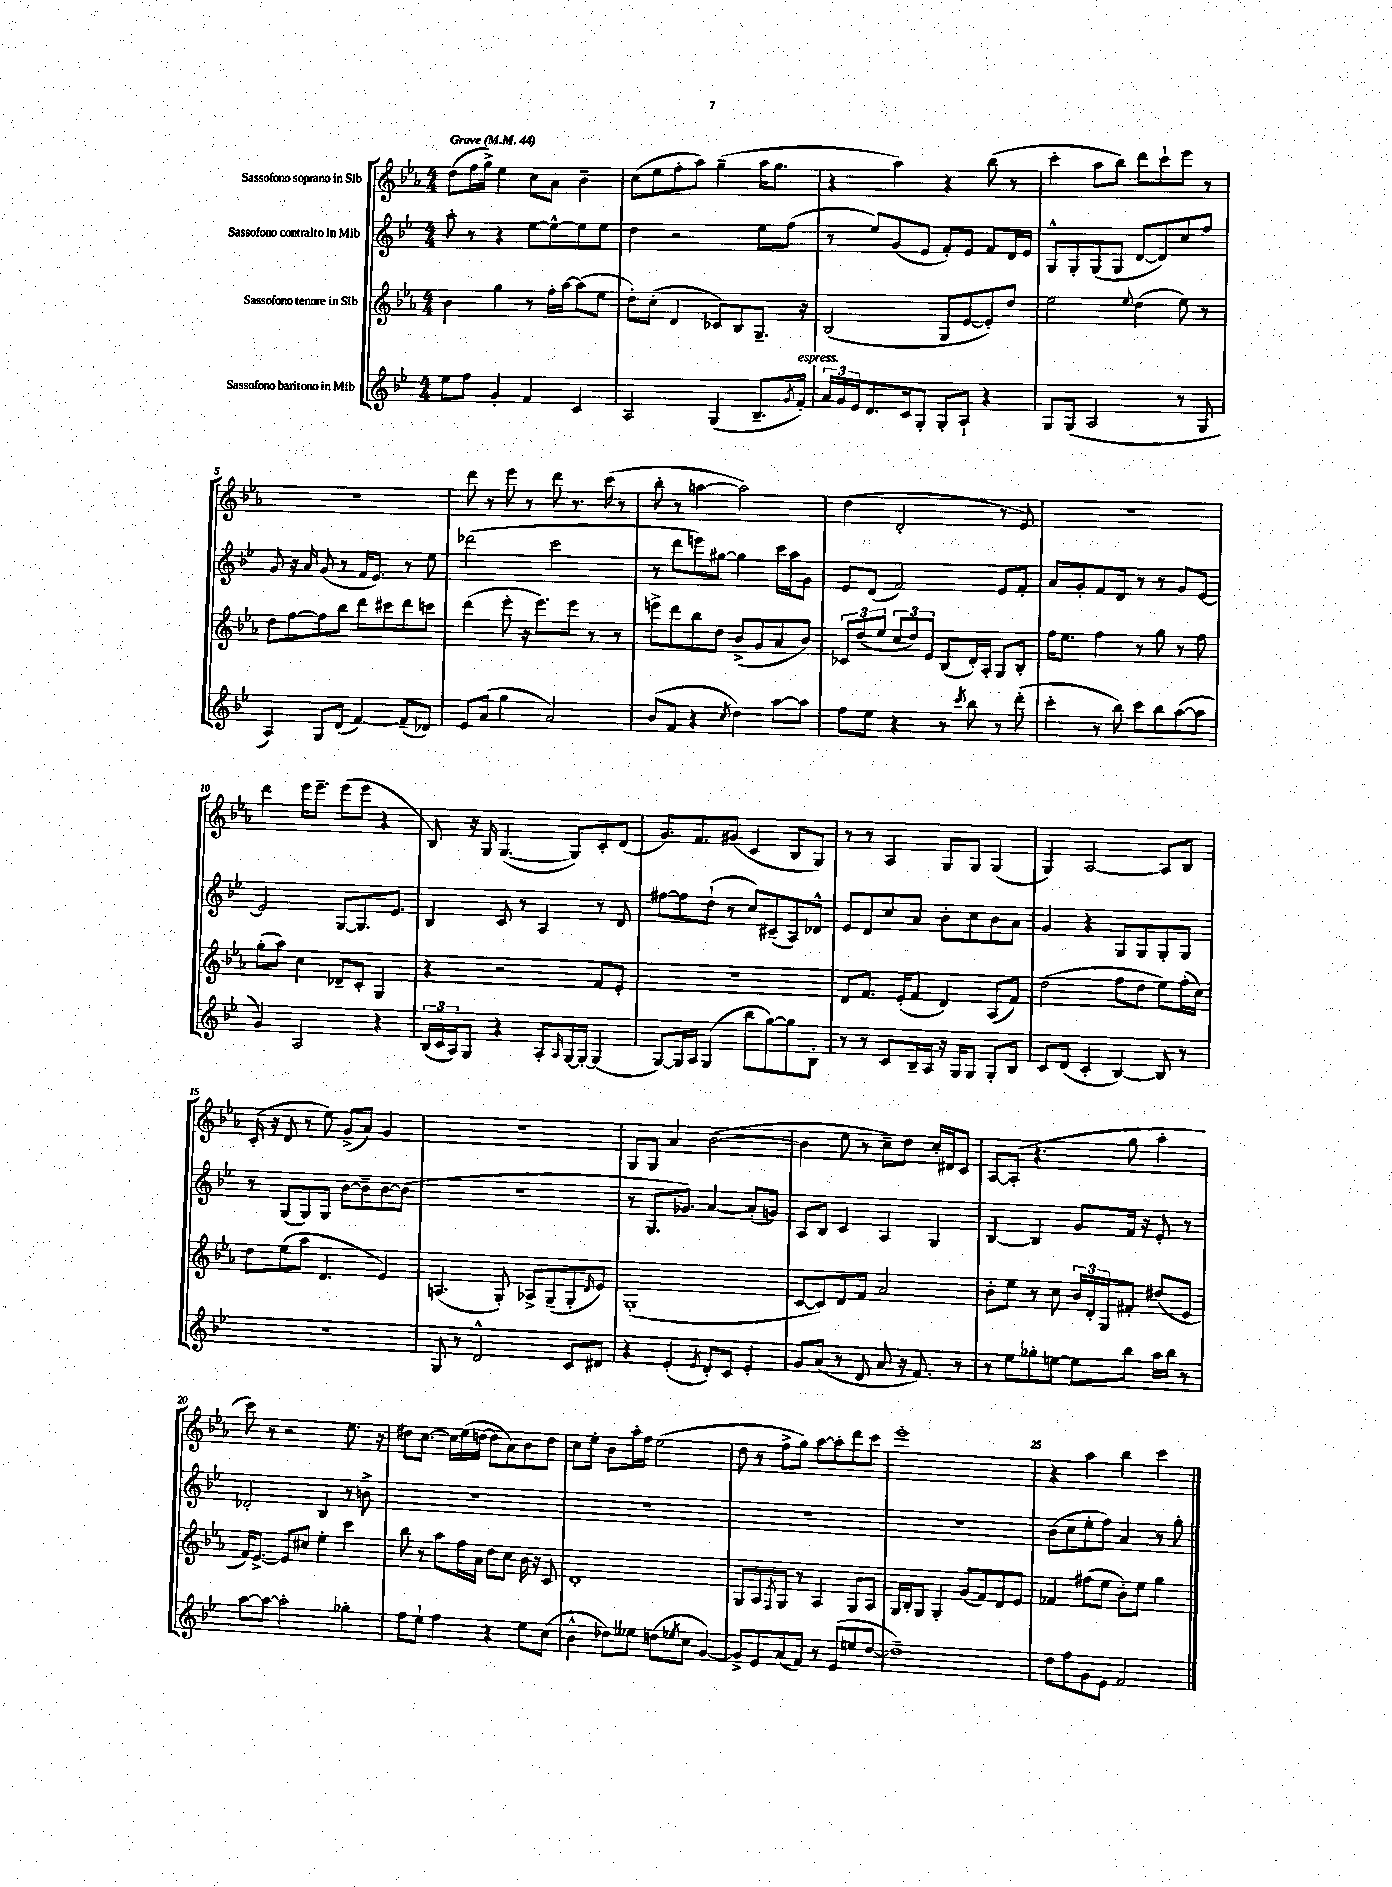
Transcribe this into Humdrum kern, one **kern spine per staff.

**kern	**kern	**kern	**kern
*part4	*part3	*part2	*part1
*staff4	*staff3	*staff2	*staff1
*I"Sassofono baritono in Mib	*I"Sassofono tenore in Sib	*I"Sassofono contralto in Mib	*I"Sassofono soprano in Sib
*clefG2	*clefG2	*clefG2	*clefG2
*k[b-e-]	*k[b-e-a-]	*k[b-e-]	*k[b-e-a-]
*M4/4	*M4/4	*M4/4	*M4/4
*MM44	*MM44	*MM44	*MM44
=1	=1	=1	=1
!	!	!	!LO:TX:a:B:t=Grave
8ee-\L	4b-\	8aa'\	(8dd\L
8ff\J	.	8r	16ff\L
.	.	.	16gg^\JJ)
4g'/	4gg\	4r	4ee-\
4f/	8r	[8ee-\L	8cc\L
.	16ff'\LL	8ee-^^\_	8a-\J
.	[16aa-\JJ	.	.
4c/	(8aa-\L]	8ee-\]	4b-~\
.	8ee-\J	8ee-\J	.
=2	=2	=2	=2
2A/	8dd'\L)	4dd\	(8cc\L
.	(8cc'\J	.	8ee-\
.	4d/	2r	8ff'\
.	.	.	8aa-\J)
(4G/	8c-X/L)	.	(4gg~\
.	8B-/	.	.
8.B-~/L	8.G~/J	8ee-\L	16aa-\KL
.	.	.	8.gg\J
.	.	(8ff\J	.
8qg/	.	.	.
!LO:TX:a:i:t=espress.	!	!	!
16f'/Jk)	16r	.	.
=3	=3	=3	=3
24a/LL	(2B-/	8r	4r
24g/	.	.	.
24e-/J	.	.	.
8.d/	.	8ee-/L)	.
.	.	(8g/	4aa-\)
16c/k	.	.	.
8G'/J	.	8e-/J	.
8G'/L	8G/L	8f'/L)	4r
8A`/J	[8e-/	8e-/J	.
4r	8e-'/])	8f/L	(8bb-\
.	8dd/J	16d/L	8r
.	.	16e-/JJ	.
=4	=4	=4	=4
8G/L	2ee-\	8G^^/L	4ccc'\
(8G/J	.	8G'/	.
2A/	.	(8G/	8aa-\L
.	.	8G/J	8bb-\J)
.	8qqee-/	.	.
.	(4dd\	[8d/L	8ddd\L
.	.	8d/])	8ccc`\
8r	8ee-\)	8cc/	8eee-\J
8G/	8r	8ff/J	8r
!!LO:LB:g=z
=5	=5	=5	=5
4A/)	8dd\L	8g/	1r
.	[8ff\	16r	.
.	.	16a/	.
8G/L	8ff\]	(8g/	.
(8d/J	8bb-\J	8r	.
[4f/)	8ddd\L	16f/KL	.
.	.	8.e-/J)	.
.	8ccc#X\	.	.
(8f~/L]	8ddd\	8r	.
8d-X/J)	8cccn\J	8ee-\	.
=6	=6	=6	=6
8e-/L	(4ddd\	(2ddd-X\	8ddd\
(8a/J	.	.	8r
4gg\	8eee-'\	.	8eee-\
.	16r	.	8r
.	8.eee-\L)	.	.
2a/)	.	2ccc\	8ddd\
.	8eee-\J	.	8.r
.	8r	.	.
.	.	.	(16ccc\
.	8r	.	8r
=7	=7	=7	=7
(8b-/L	8eeen^\L	8r	8bb-'\
8f/J	8ddd\	8ddd\L	8r
4r	8bb-\	8eeen\)	[4aan\
.	8dd\J	[8gg#X\J	.
8qcc/	.	.	.
4dd\)	(8b-^/L	4gg#\]	2aa\])
.	8g/	.	.
[8aa\L	8a-/	16ccc\LL	.
.	.	16aa\J	.
8aa\J]	8b-/J)	8g\J	.
=8	=8	=8	=8
8ff\L	12c-X/L	8e-/L	(4dd\
.	(12dd/	.	.
8ee-\J	.	(8d/J	.
.	12ee-/J	.	.
4r	12cc/L	2f/)	2d'/
.	12dd/)	.	.
.	12e-/J	.	.
8r	(8B-/L	.	.
8qccc/	.	.	.
8bb-\	16d'/L)	.	.
.	16A-'/JJ	.	.
8r	8G/L	8e-/L	8r
(8ddd'\	8B-'/J	8f'/J	8e-/)
=9	=9	=9	=9
4ccc'\	16ff\KL	8a/L	1r
.	8.ee-\J	.	.
.	.	8g'/	.
8r	4ff\	8f/	.
8bb-\)	.	8d/J	.
8ccc\L	8r	8r	.
8bb-\	8gg\	8r	.
([8aa\	8r	8g/L	.
8aa\J]	8ff\	[8e-/J	.
!!LO:LB:g=z
=10	=10	=10	=10
4g/)	(8gg'\L	2e-/]	4ddd\
.	8aa-\J)	.	.
2A/	4cc\	.	16eee-\KL
.	.	.	8.eee-~\J
.	8d-X~/L	[8G/L	(8eee-\L
.	8c'/J	8.G/]	8eee-\J
4r	4G/	.	4r
.	.	8.e-/J	.
=11	=11	=11	=11
(24B-/LL	4r	4B-/	8B-/)
24c/	.	.	.
24A/J)	.	.	.
8G/J	.	.	16r
.	.	.	16G/
4r	2r	8c/	([4.G/
.	.	8r	.
8A'/L	.	4A/	.
16qqA/	.	.	.
[16G/L	.	.	8G/L])
16G'/JJ_	.	.	.
(4G/]	8f/L	8r	8c'/
.	8e-'/J	8d/	(8d/J
=12	=12	=12	=12
[8G/L)	1r	[8ff#X\L	8.g/L)
16G/L]	.	8ff#\]	.
16A/JJ	.	.	8.f/
(4G/	.	(8dd`\J	.
.	.	8r	(8g#X/J
8bb-\L	.	8cc/L)	4c/
[8gg\)	.	(8c#X~/	.
8gg\]	.	8A/)	8B-/L
8B-'\J	.	8d-X^^/J	8G/J)
=13	=13	=13	=13
8r	8d/L	8e-/L	8r
8r	8.f/J	8d/	8r
8c/L	.	8cc/	4A-/
.	(16e-'/KL	.	.
16B-~/L	8f/J	8a/J	.
16A/JJ	.	.	.
16r	4d/)	8b-'\L	8G/L
16G/KL	.	.	.
8G/J	.	8cc\	8G/J
8G'/L	(8A-/L	8b-\	(4G/
8B-/J	8f/J)	8a\J	.
=14	=14	=14	=14
8c/L	(2dd\	4g/	4G/)
(8d/J	.	.	.
4c'/	.	4r	[2A-/
[4B-/)	8ff\L	8G/L	.
.	8dd\J	8G/	.
8B-/]	8ee-\L)	8G'/	8A-/L]
8r	(16ff'\L	8G/J	8B-/J
.	16cc\JJ)	.	.
!!LO:LB:g=z
=15	=15	=15	=15
1r	8dd\L	8r	(16c'/
.	.	.	16r
.	(8ee-\	(8G/L	8d/
.	8aa-\J	8G/)	8r
.	4.d/	8G/J	8ee-\)
.	.	[8b-\L	(8g^/L
.	.	8b-~\]	8a-/J)
.	4e-/)	[8b-\	4g/
.	.	(8b-\J]	.
=16	=16	=16	=16
8G/	(4.An/	1r	1r
8r	.	.	.
2d^^/	.	.	.
.	8G'/)	.	.
.	8A-X^/L	.	.
.	(8G~/	.	.
8c/L	8G'/	.	.
.	16qqd/	.	.
8d#X/J	8e-/J)	.	.
=17	=17	=17	=17
4r	(1G'	8r	8G/L
.	.	8.G/L	8G/J
(4e-'/	.	.	4a-/
.	.	8.g-X/J)	.
8qe-/	.	.	.
8d'/L)	.	[4a/	([2b-\
8c/J	.	.	.
4e-'/	.	(8a'/L]	.
.	.	8gn/J)	.
=18	=18	=18	=18
8g/L	[8c/L	8A/L	4b-\]
(8a/J	8c/])	8B-/J	.
8r	8d/	4c/	8ee-\
8d/	8f/J	.	8r
8a/	2a-/	4A/	8cc~\L)
16r	.	.	8dd\J
8.f/)	.	.	.
.	.	4G/	16cc'/LL
.	.	.	16d#X/J
8r	.	.	8c/J
=19	=19	=19	=19
8r	8b-'\L	[4B-/	[8A-/L
8ee-\L	8ee-\J	.	(8A-'/J]
8gg-X'\	8r	4B-/]	4.r
[8een\J	8cc\	.	.
8ee\L]	24b-/LL	8g/L	.
.	24d'/	.	.
.	24G/J	.	.
8bb-\J	8f#X'/J	16f/Jk	8gg\
.	.	16r	.
16aa\LL	(8dd#X/L	8e-'/	4aa-'\
16bb-\JJ	.	.	.
8r	8e-/J	8r	.
!!LO:LB:g=z
=20	=20	=20	=20
[8aa\L	16f/KL)	2d-X'/	8ccc\)
.	[8.e-^/J	.	.
8aa\J_	.	.	8r
2aa'\]	8e-/L]	.	2r
.	8cc#X/J	.	.
.	4ee-'\	4B-/	.
4gg-X'\	4ccc\	8r	8.ee-\
.	.	8bn^\	.
.	.	.	16r
=21	=21	=21	=21
8ff\L	8bb-\	1r	8dd#X\L
8ee-`\J	8r	.	[8.cc\J
4ff\	8aa-\L	.	.
.	.	.	16cc\LL]
.	16ff\L	.	(16ee-\
.	16a-\JJ	.	[16ddn\JJ
4r	8dd\L	.	8dd\L]
.	8cc\J	.	8a-\)
8ee-\L	16b-\	.	8b-\
.	16r	.	.
(8cc\J	8c/	.	8dd\J
=22	=22	=22	=22
4b-^^\	1d'	1r	8cc\L
.	.	.	8ee-'\J
8dd-X\L)	.	.	8b-\L
8ee--X\J	.	.	16aa-'\L
.	.	.	16ff\JJ
(8ddn\L	.	.	(2ee-\
8qee-X/	.	.	.
8cc\J	.	.	.
[4g/)	.	.	.
=23	=23	=23	=23
8g^/L]	8G/L	1r	8dd\
8e-/	8A-/	.	8r
.	8qF/	.	.
(8a/	8G/J	.	8ff^\L
8f/J)	8r	.	8gg\J)
8r	4A-/	.	[8aa-\L
(8e-/L	.	.	8aa-'\]
8een/	8G/L	.	8ddd\
[8dd/J	8A-/J	.	8ccc\J
=24	=24	=24	=24
1dd~])	16G/LL	1r	1eee-'
.	16B-'/J	.	.
.	8G/J	.	.
.	4G'/	.	.
.	(8g/L	.	.
.	8f/)	.	.
.	8d/	.	.
.	8e-/J	.	.
=25	=25	=25	=25
8dd\L	4f-X/	(8b-\L	4r
8ff\	.	8cc\	.
8g\	(8ff#X\L	8ee-'\	4aa-\
8e-\J	8ee-\J	8ff\J)	.
2f/	8b-'\L)	4a/	4bb-\
.	8ee-\J	.	.
.	4gg\	8r	4ccc\
.	.	8gg'\	.
==	==	==	==
*-	*-	*-	*-
